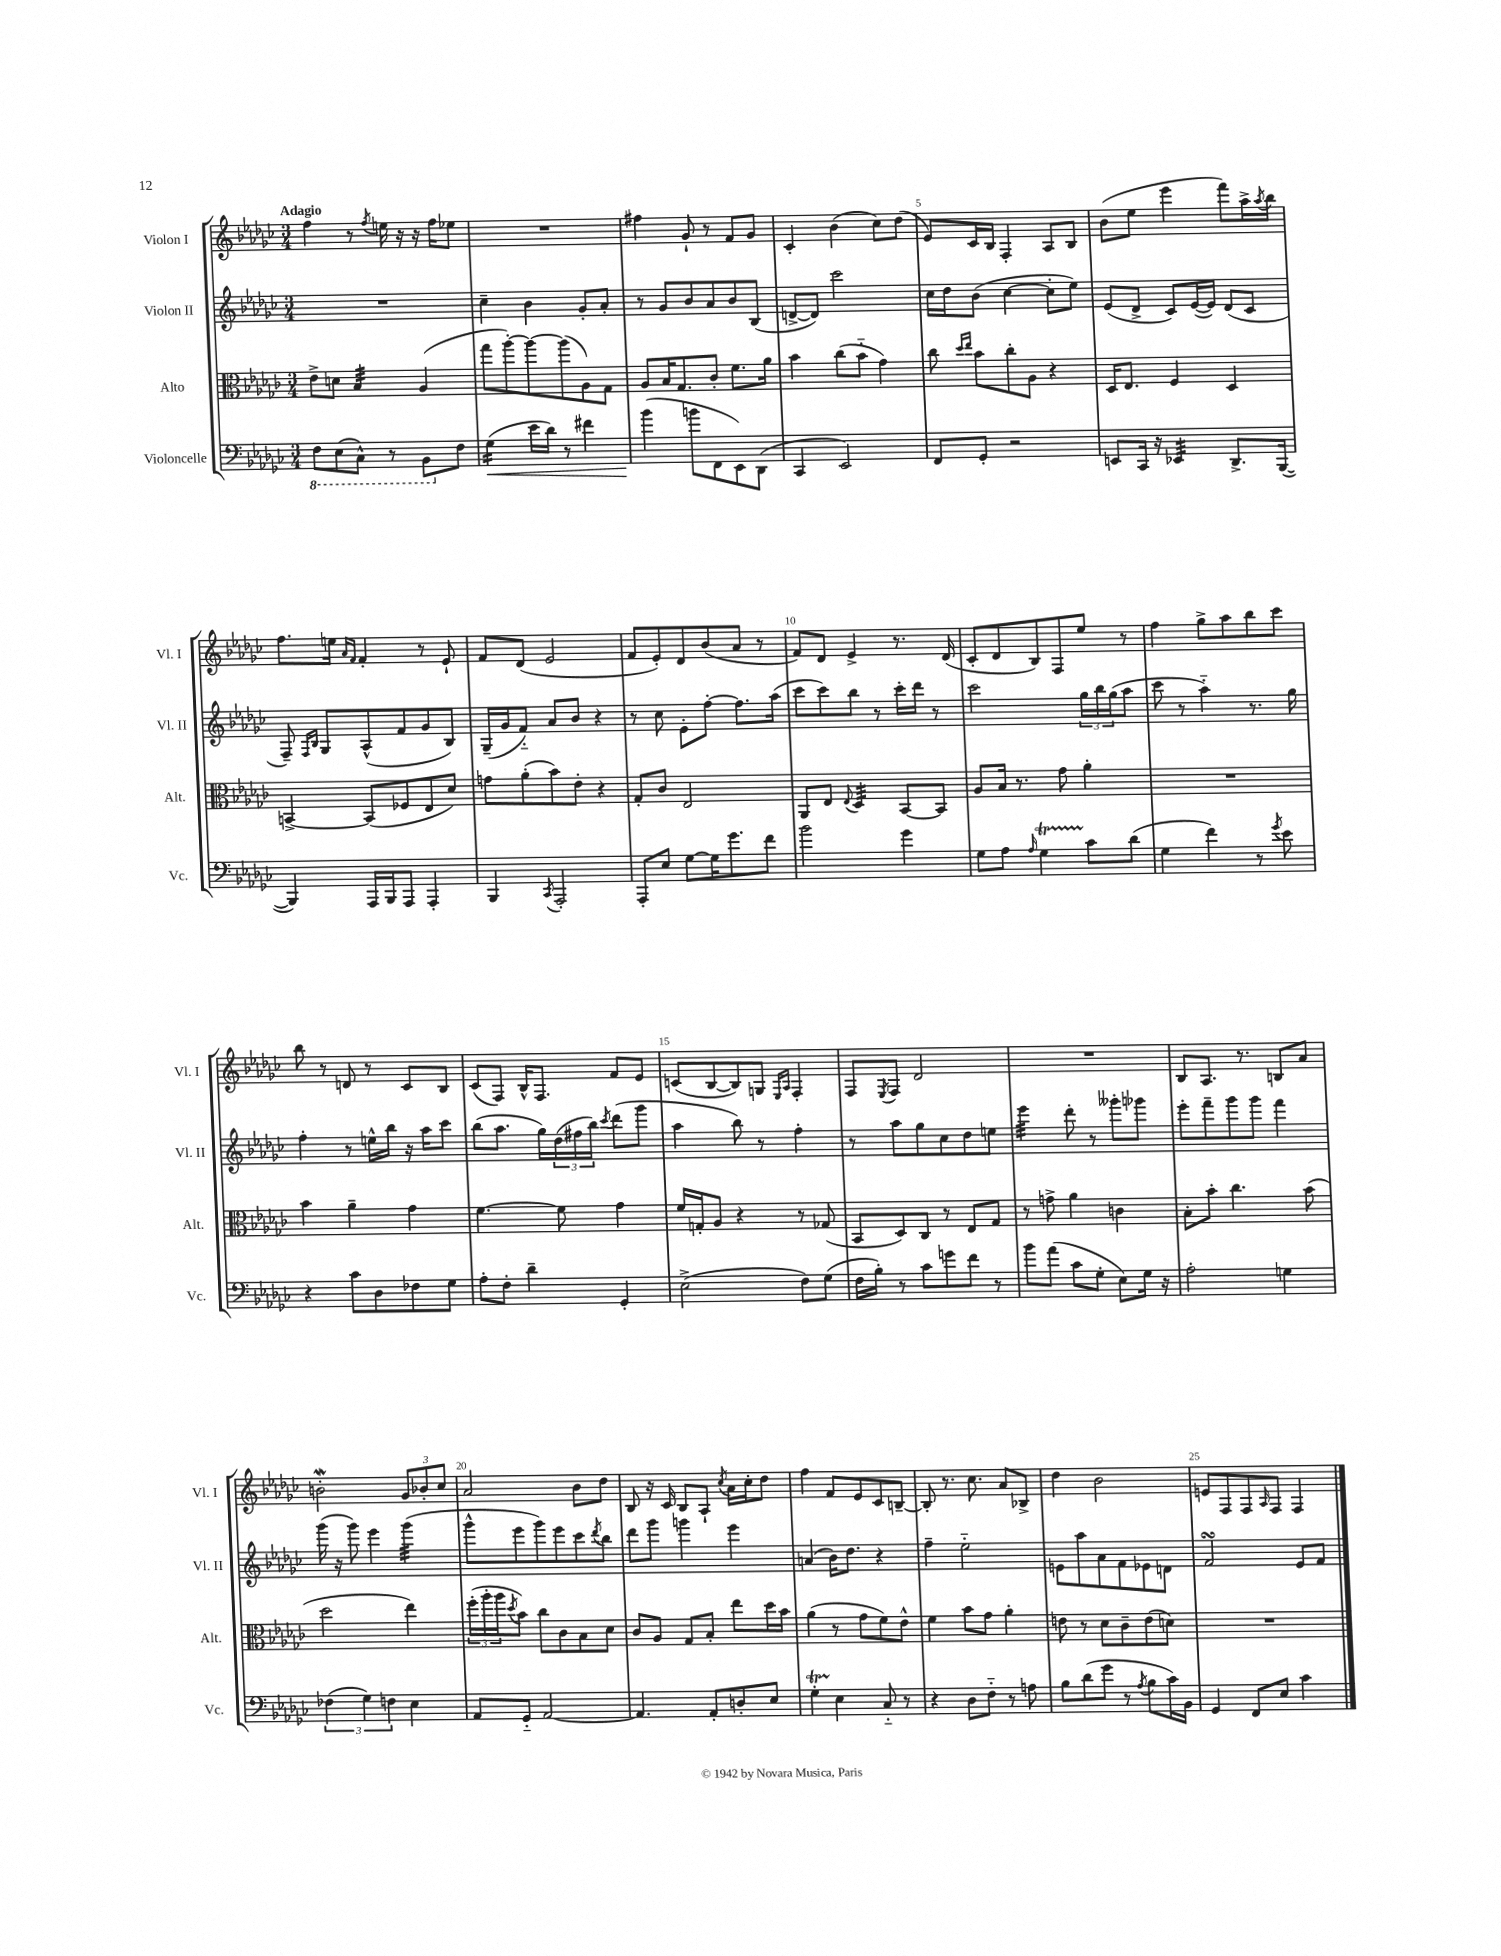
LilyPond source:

<<
\new StaffGroup <<
\new Staff = "s0" \with { instrumentName = "Violon I" shortInstrumentName = "Vl. I" } {
    \clef treble \key ges \major \numericTimeSignature \time 3/4 \tempo "Adagio"
    f''4 r8 \acciaccatura { f''8 } e''16 r16 r16 f''16 ees''8 |
    R2. |
    fis''4 ges'8-! r8 f'8 ges'8 |
    ces'4-. bes'4( ces''8) des''8( |
    ees'8) ces'16 bes16 f4-. aes8 bes8 |
    bes'8( ees''8 ees'''4 f'''8) aes''16-> \acciaccatura { aes''8 } bes''16 |
    f''8. e''16 \grace { aes'16 f'16 } f'4-. r8 ees'8-! |
    f'8 des'8( ees'2 |
    f'8 ees'8-.) des'8 bes'8( aes'8 r8 |
    f'8) des'8 ees'4-> r8. des'16( |
    ces'8-. des'8 bes8) f8 ees''8 r8 |
    f''4 ges''8-> aes''8 bes''8 ces'''8 |
    bes''8 r8 d'8 r8 ces'8 bes8 |
    ces'8( f8) bes16-^ f8. f'8 ees'8 |
    c'8( bes8~ bes8) g8 \grace { ees16 aes16 } f4-. |
    f8 \acciaccatura { ees8 } f8 des'2 |
    R2. |
    bes8 aes8. r8. b8 aes'8 |
    b'2-.\mordent \tuplet 3/2 { ges'8 bes'8-. ces''8 } |
    aes'2 bes'8 des''8 |
    bes8 r16 ces'16 bes8 aes8-! \acciaccatura { ces''8 } aes'16 ces''16-. des''8 |
    f''4 f'8 ees'8 ces'8 b8~-- |
    b8-. r8. ces''8. aes'8 bes8-> |
    des''4 bes'2 |
    e'8 f8 f8 \grace { aes16 } f8 f4 \bar "|." |
}
\new Staff = "s1" \with { instrumentName = "Violon II" shortInstrumentName = "Vl. II" } {
    \clef treble \key ges \major \numericTimeSignature \time 3/4
    R2. |
    ces''4-- bes'4 ges'8-. aes'8-. |
    r8 ges'8 bes'8 aes'8 bes'8 bes8( |
    d'8~-> d'8) ces'''2 |
    ces''16 des''16 bes'8( ces''4~ ces''8-. ees''8) |
    ees'8( des'8-> ces'8) ees'16~( ees'16) des'8( ces'8 |
    f8--) \grace { f16 bes16 } ges8 aes8-^( f'8 ges'8 bes8) |
    ges16--( ges'16 f'8-_) aes'8 bes'8 r4 |
    r8 ces''8 ees'8-. f''8~-. f''8. aes''16( |
    ces'''8 ces'''8) bes''8 r8 ces'''16-. des'''16 r8 |
    ces'''2 \tuplet 3/2 { ges''16 bes''16 ges''16( } aes''8 |
    ces'''8 r8 aes''4-_) r8. ges''16 |
    f''4-. r8 e''16-^ bes''16 r16 aes''16 ces'''8 |
    bes''8( aes''8. ges''16) \tuplet 3/2 { des''16( fis''16 bes''16) } \acciaccatura { ces'''8 } des'''8( ges'''8 |
    aes''4 bes''8) r8 f''4-. |
    r8 aes''8 ges''8 ces''8 des''8 e''8 |
    ees'''4:32 des'''8-. r8 geses'''8-. ges'''8 |
    ees'''8-. f'''8-- ges'''8 ges'''8 f'''4 |
    ges'''16( r16 ges'''8) ees'''4 ges'''4:32( |
    ges'''8-^ ees'''8 ges'''8) ees'''8 ces'''8 \acciaccatura { des'''8 } bes''8 |
    des'''8 ges'''8 g'''4 ees'''4 |
    a'4( bes'16) des''8. r4 |
    f''4-- ees''2-_ |
    e'8 aes''8 aes'8 f'8 ees'8 d'8 |
    f'2\turn ees'8 f'8 \bar "|." |
}
\new Staff = "s2" \with { instrumentName = "Alto" shortInstrumentName = "Alt." } {
    \clef alto \key ges \major \numericTimeSignature \time 3/4
    ees'8-> d'8 bes4:32 aes4( |
    ges''8 aes''8~-.) aes''8~ aes''8( aes8) ges8 |
    aes8 bes16 ges8. ces'8-. f'8. aes'16 |
    bes'4 ces''8( bes'8-_ ges'4) |
    ces''8 \grace { des''16 ees''16 } bes'8 ces''8-. aes8 r4 |
    des16 ees8. f4 des4 |
    b,4~-> b,8( fes8 ees8 des'8) |
    g'8 aes'8-.( bes'8) ees'8-. r4 |
    ges8-. ces'8 ees2 |
    aes,8 ees8 \appoggiatura { ees8 } des4:32 bes,8~ bes,8 |
    aes8 bes16 r8. ges'8 aes'4-. |
    R2. |
    bes'4 aes'4-- ges'4 |
    f'4.~ f'8 ges'4 |
    f'16 g16-. aes8 r4 r8 ges8( |
    bes,8 des8) ces8 r8 ees8 ges8 |
    r8 g'8-> aes'4 c'4 |
    bes8-. bes'8-. ces''4. bes'8( |
    des''2 ees''4) |
    \tuplet 3/2 { f''16-.( aes''16-. aes''16 } \acciaccatura { des''8 } bes'8) ces''8 ces'8 bes8 des'8 |
    ces'8 aes8 ges8 bes8-. ees''8 des''16 bes'16 |
    aes'4( r8 ges'8 f'8) ees'8-^ |
    f'4 bes'8 ges'8 aes'4-. |
    e'8 r8 des'8 ces'8-- e'8( d'8) |
    R2. \bar "|." |
}
\new Staff = "s3" \with { instrumentName = "Violoncelle" shortInstrumentName = "Vc." } {
    \clef bass \key ges \major \numericTimeSignature \time 3/4
    \ottava #-1 f,8 ees,8( ces,8-^) r8 bes,,8 \ottava #0 f8 |
    ges4:16\<( ees'16 des'16) r8 fis'4 |
    bes'4\!( b'8 f,8 ees,8) des,8( |
    ces,4 ees,2) |
    f,8 ges,8-. r2 |
    e,8 ces,16 r16 ees,4:32 des,8.-> bes,,16~( |
    bes,,4) aes,,16 bes,,16 aes,,8 aes,,4-. |
    bes,,4 \acciaccatura { ces,8 } aes,,2-. |
    aes,,8-. ees8 ges8~ ges16 ges'8. f'8 |
    bes'2 ges'4 |
    ges8 aes8 \grace { aes16 } ges4\startTrillSpan ces'8\stopTrillSpan des'8( |
    ges4 f'4) r8 \acciaccatura { ges'8 } ees'8 |
    r4 ces'8 des8 fes8 ges8 |
    aes8-. f8-. des'4-- ges,4-. |
    ees2->( f8) ges8( |
    f16 bes16-.) r8 ces'8 g'8 f'8 r8 |
    bes'8 aes'8( ces'8 ges8-. ees8) ges16 r16 |
    aes2-. g4 |
    \tuplet 3/2 { fes4( ges4) f4 } ees4 |
    aes,8 ges,8-_ aes,2~ |
    aes,4. aes,8-. d8-. ees8 |
    ges4-.\startTrillSpan ees4\stopTrillSpan ces8-_ r8 |
    r4 des8 f8-_ r8 a8 |
    bes8 des'8( ges'8 r8 \acciaccatura { aes8 } bes8 ces'16) bes,16 |
    ges,4 f,8 ees8 ces'4 \bar "|." |
}
>>
>>
\layout { \context { \Score \override BarNumber.break-visibility = ##(#f #t #t) barNumberVisibility = #(every-nth-bar-number-visible 5) } }
